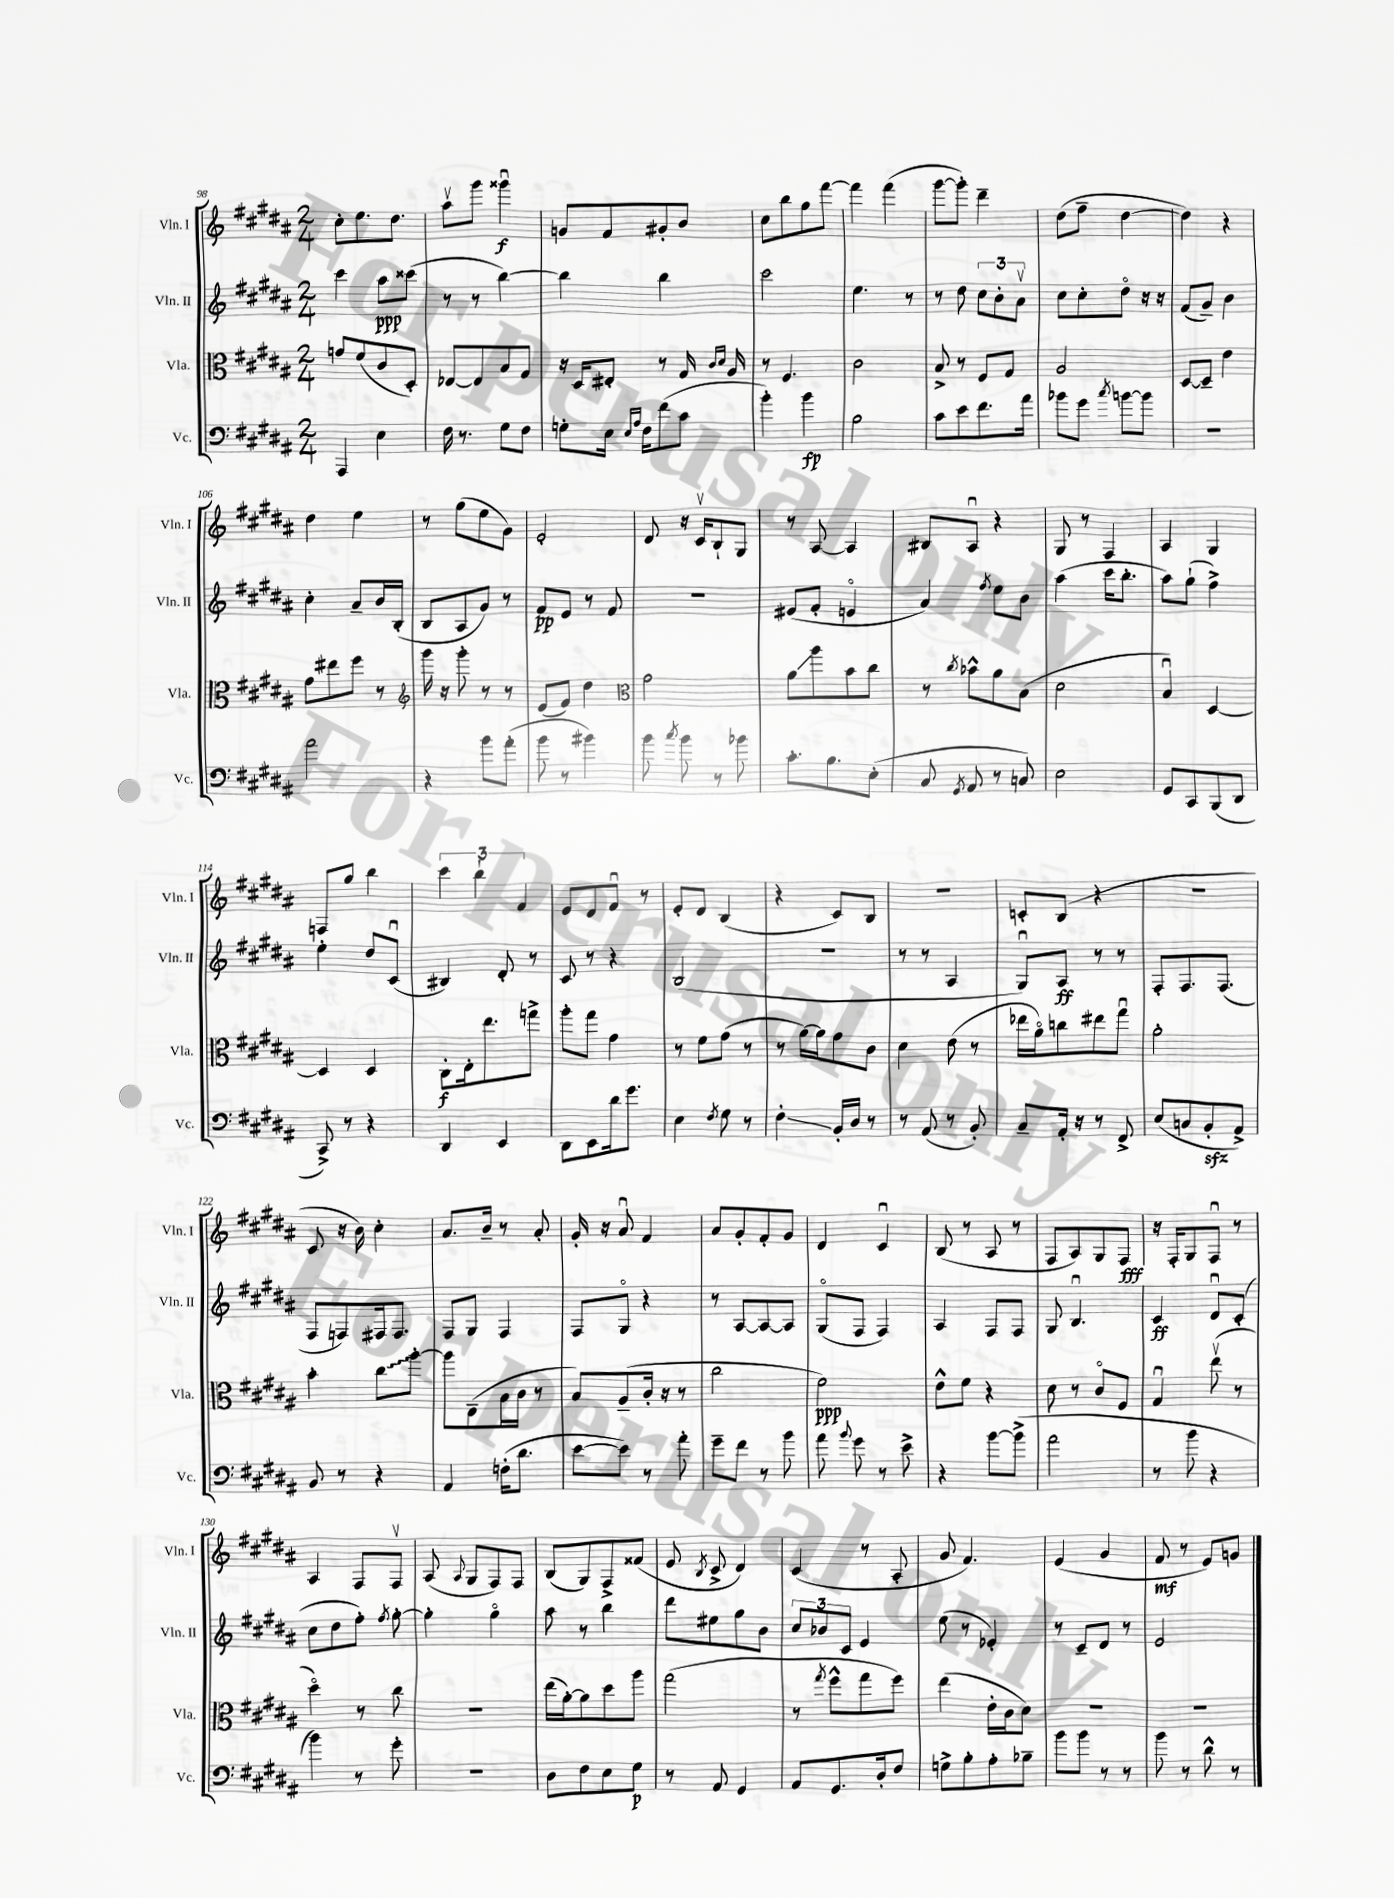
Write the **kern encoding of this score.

**kern	**kern	**kern	**kern
*staff4	*staff3	*staff2	*staff1
*clefF4	*clefC3	*clefG2	*clefG2
*k[f#c#g#d#a#]	*k[f#c#g#d#a#]	*k[f#c#g#d#a#]	*k[f#c#g#d#a#]
*M2/4	*M2/4	*M2/4	*M2/4
4AAA#/	8g/L	4ccc#\	8cc#'\L
.	(8f#/	.	8.ee\
4E\	8c#/	8aa#\L	.
.	.	.	8.dd#\J
.	8D#'/J)	(8ccc##\J	.
=	=	=	=
16F#\	[8E-/L	8r	8aa#v\L
8.r	.	.	.
.	8E-/]	8r	8ggg#\J
8G#\L	8B/	[4bb\)	4ggg##u\
8F#\J	8G#/J	.	.
=	=	=	=
8G'\L	16r	4bb\]	8g/L
.	16D#/LK	.	.
16E\Jk	8E#'/J	.	8f#/
16qqE/LL	.	.	.
16qqA#/JJ	.	.	.
16F#\LK	.	.	.
(8f#\	8r	4bb\	8g#'/
8c#\J	16G#/	.	8b/J
.	16qqc#/LL	.	.
.	16qqd#/JJ	.	.
.	16A#/	.	.
=	=	=	=
4b'\)	8r	2ccc#\	8cc#\L
.	4.F#/	.	8bb\
4b\	.	.	8gg#\
.	.	.	[8fff#\J
=	=	=	=
2B\	2c#\	4.ee\	4fff#\]
.	.	.	(4fff#\
.	.	8r	.
=	=	=	=
8c#\L	8B^/	8r	[8ggg#\L
8e\	8r	8dd#\	8ggg#'\]J)
8.f#\	8F#/L	12cc#\L	4ddd#~\
.	.	12b'\	.
.	8G#/J	.	.
.	.	12a#v\J	.
16a#\Jk	.	.	.
=	=	=	=
8b-\L	2A#/	8cc#\L	(8dd#\L
8g#\J	.	8cc#'\	8ff#~\J
8qcc#/	.	.	.
[8b\L	.	8dd#o\J	[4dd#\
8b\]J	.	16r	.
.	.	16r	.
=	=	=	=
2r	[8D#/L	(8f#/L	4dd#\])
.	8D#~/]J	8g#~/J)	.
.	4e\	4b\	4r
=	=	=	=
2a#\	8g#\L	4cc#'\	4dd#\
.	8ee#\	.	.
.	8ff#\J	8a#~/L	4ee\
.	8r	16b/L	.
.	.	(16B'/JJ	.
=	=	=	=
*	*clefG2	*	*
4r	16ggg#\	8B/L	8r
.	16r	.	.
.	8ggg#'\	8A#/	(8gg#\L
8b\L	8r	8g#/J)	8ee\
(8a#'\J	8r	8r	8g#\J)
=	=	=	=
8b\	(8e/L	8f#/L	2e'/
8r	8f#/J)	8e/J	.
4b#\)	4dd#\	8r	.
.	.	8f#/	.
=	=	=	=
*	*clefC3	*	*
8b\	2g#\	2r	8d#/
8qcc#/	.	.	.
8b\	.	.	16r
.	.	.	16c#v/LK
8r	.	.	8B`/
8b-\	.	.	8G#/J
=	=	=	=
8.c#'\L	8a#\L	(8e#/L	8r
.	8aa#\	8f#'/J	[8A#/
8.B\	.	.	.
.	8b\	4eo/	4A#/]
(8E'\J	8cc#\J	.	.
=	=	=	=
8C#/	8r	4a#/)	8B#/L
8qGG#/	8qcc#/	.	.
8AA#/	8b-^^\L	.	8A#u/J
.	.	8qff#/	.
8r	8a#\	8ee\L	4r
8C/)	(8B\J	8b\J	.
=	=	=	=
2E\	2d#\	(4aa#\	8G#/
.	.	.	8r
.	.	16ccc#\LK	4F#/
.	.	8.bb'\J	.
=	=	=	=
8GG#/L	4Bu/)	8aa#\L)	4A#/
8CC#/	.	(8gg#`\J	.
(8BBB/	[4D#/	4ff#^\)	4G#/
8DD#/J	.	.	.
=	=	=	=
8CC#^/)	4D#/]	4ee'\	8F/L
8r	.	.	8gg#/J
4r	4D#/	8dd#/L	4bb\
.	.	(8c#u/J	.
=	=	=	=
4DD#/	8C#'\L	4B#/)	6ccc#\
.	16E'\k	.	.
.	.	.	6bb`\
.	8.ee\	.	.
4EE/	.	8d#'/	.
.	.	.	6f#/
.	8gg^\J	8r	.
=	=	=	=
8DD#\L	8aa#'\L	8c#/	8e/L
8EE\	8gg#\J	8r	8d#/
16d#\k	4g#\	4r	8f#u/J
8.g#\J	.	.	.
.	.	.	8r
=	=	=	=
4E\	8r	(2B/	8e'/L
.	8f#\L	.	8d#/J
8qF#/	.	.	.
8G#\	(8g#\J	.	(4B/
8r	8r	.	.
=	=	=	=
4F#'\	8r	2r	4r
.	[16a#\LL)	.	.
.	16a#\]J	.	.
16BB'/LL	8g#\	.	8c#/L)
16D#/JJ	.	.	.
8r	8c#\J	.	8B/J
=	=	=	=
8r	4d#\	8r	2r
(8AA#/	.	8r	.
8r	(8e\	4A#/	.
8BB'/)	8r	.	.
=	=	=	=
8C#~/L	16ee-\LL	8G#u/L)	8c'/L
.	16a#o\J)	.	.
16AA#'/Jk	8cc\	8A#/J	(8B/J
16r	.	.	.
8r	8ee#\	8r	4r
8FF#^/	8gg#u\J	8r	.
=	=	=	=
(8E/L	2a#'\	8F#'/L	2r
8C/	.	8.F#/	.
8BB'/	.	.	.
.	.	(8.F#/J	.
8AA#^/J)	.	.	.
=	=	=	=
8BB/	4b'\	8F#/L	8c#/
8r	.	8F/)	16r
.	.	.	16b\)
4r	8cc#\L	16F#/k	4cc#'\
.	.	8.F#/J	.
.	[8aa#'\J	.	.
=	=	=	=
4AA#/	8aa#\]L	8F#/L	8.a#/L
.	(8E~\	8G#/J	.
.	.	.	16b~/Jk
(16F'\LK	16B\L	4F#/	8r
8.d#\J	16c#\JJ	.	.
.	8r	.	8a#'/
=	=	=	=
[8e\L	8B/L)	8F#/L	16g#'/
.	.	.	16r
8e\]J)	(8A#~/	8G#o/J	8a#u/
8r	16c#'/Jk	4r	4f#/
.	16r	.	.
8a#'\	8r	.	.
=	=	=	=
8g#~\L	2cc#\	8r	8a#/L
8f#\J	.	[8A#/L	8g#'/
8r	.	8A#/_	8f#'/
8b\	.	8A#/]J	8g#/J
=	=	=	=
8a#\	2f#\)	(8G#o/L	4d#/
8qqb/	.	.	.
8g#\	.	8F#/J	.
8r	.	4F#/)	4c#u/
8e^\	.	.	.
=	=	=	=
4r	8e^^\L	4A#/	(8B/
.	8f#\J	.	8r
[8b\L	4r	8F#/L	8A#/
(8b^\]J	.	8F#/J	8r
=	=	=	=
2a#\	8d#\	8G#/	8F#/L
.	8r	4.Bu/	8A#/)
.	8c#o/L	.	8G#/
.	8F#/J	.	8F#/J
=	=	=	=
8r	4G#u/	4c#/	16r
.	.	.	16F#'/LK
8b\	.	.	8G#/
4r	(8eev\	8d#u/L	8F#u/J
.	8r	(8c#'/J	8r
=	=	=	=
4b\)	4dd#o\)	8cc#\L	4A#/
.	.	8dd#\	.
8r	8r	8ff#'\J)	8F#/L
.	.	8qff#/	.
8g#'\	8cc#\	[8gg#'\	8F#v/J
=	=	=	=
2r	2r	4gg#'\]	(8A#/
.	.	.	8qqA#/
.	.	.	8G#/L
.	.	4gg#o\	8F#/)
.	.	.	8F#/J
=	=	=	=
8D#\L	(16ee\LL	8aa#\	(8B/L
.	[16a#'\J)	.	.
8F#\	8a#\]	8r	8G#/)
8E\	8dd#\	4bb\	8F#^/
8G#\J	8aa#\J	.	(8f##/J
=	=	=	=
8r	(2gg#\	8ddd#\L	8e/
.	.	.	8qB/
8AA#/	.	8ee#\	8c#^/
4GG#/	.	8gg#\	4d#/)
.	.	8b\J	.
=	=	=	=
8AA#/L	8r	12cc#/L	(4c#/
.	.	12b-/	.
.	8qgg#/	.	.
8.GG#/	8ff#^^\L	.	.
.	.	12c#/J	.
.	8gg#\	4e/	8r
16D#'/k	.	.	.
8F#/J	8ff#\J)	.	8A#'/
=	=	=	=
8G^\L	(4ee\	(8ee\	8g#/
8B'\	.	8r	4.f#/)
8A#'\	16e'\LL	4e-'/)	.
.	16c#\J	.	.
8B-~\J	8d#\J)	.	.
=	=	=	=
8b\L	2r	8r	(4e/
8b\J	.	8c#~/L	.
8r	.	8d#/J	4g#/
8r	.	8r	.
=	=	=	=
8b\	2r	2e/	8f#/
8r	.	.	8r
8d#^^\	.	.	8e/L)
8r	.	.	8g/J
==	==	==	==
*-	*-	*-	*-
